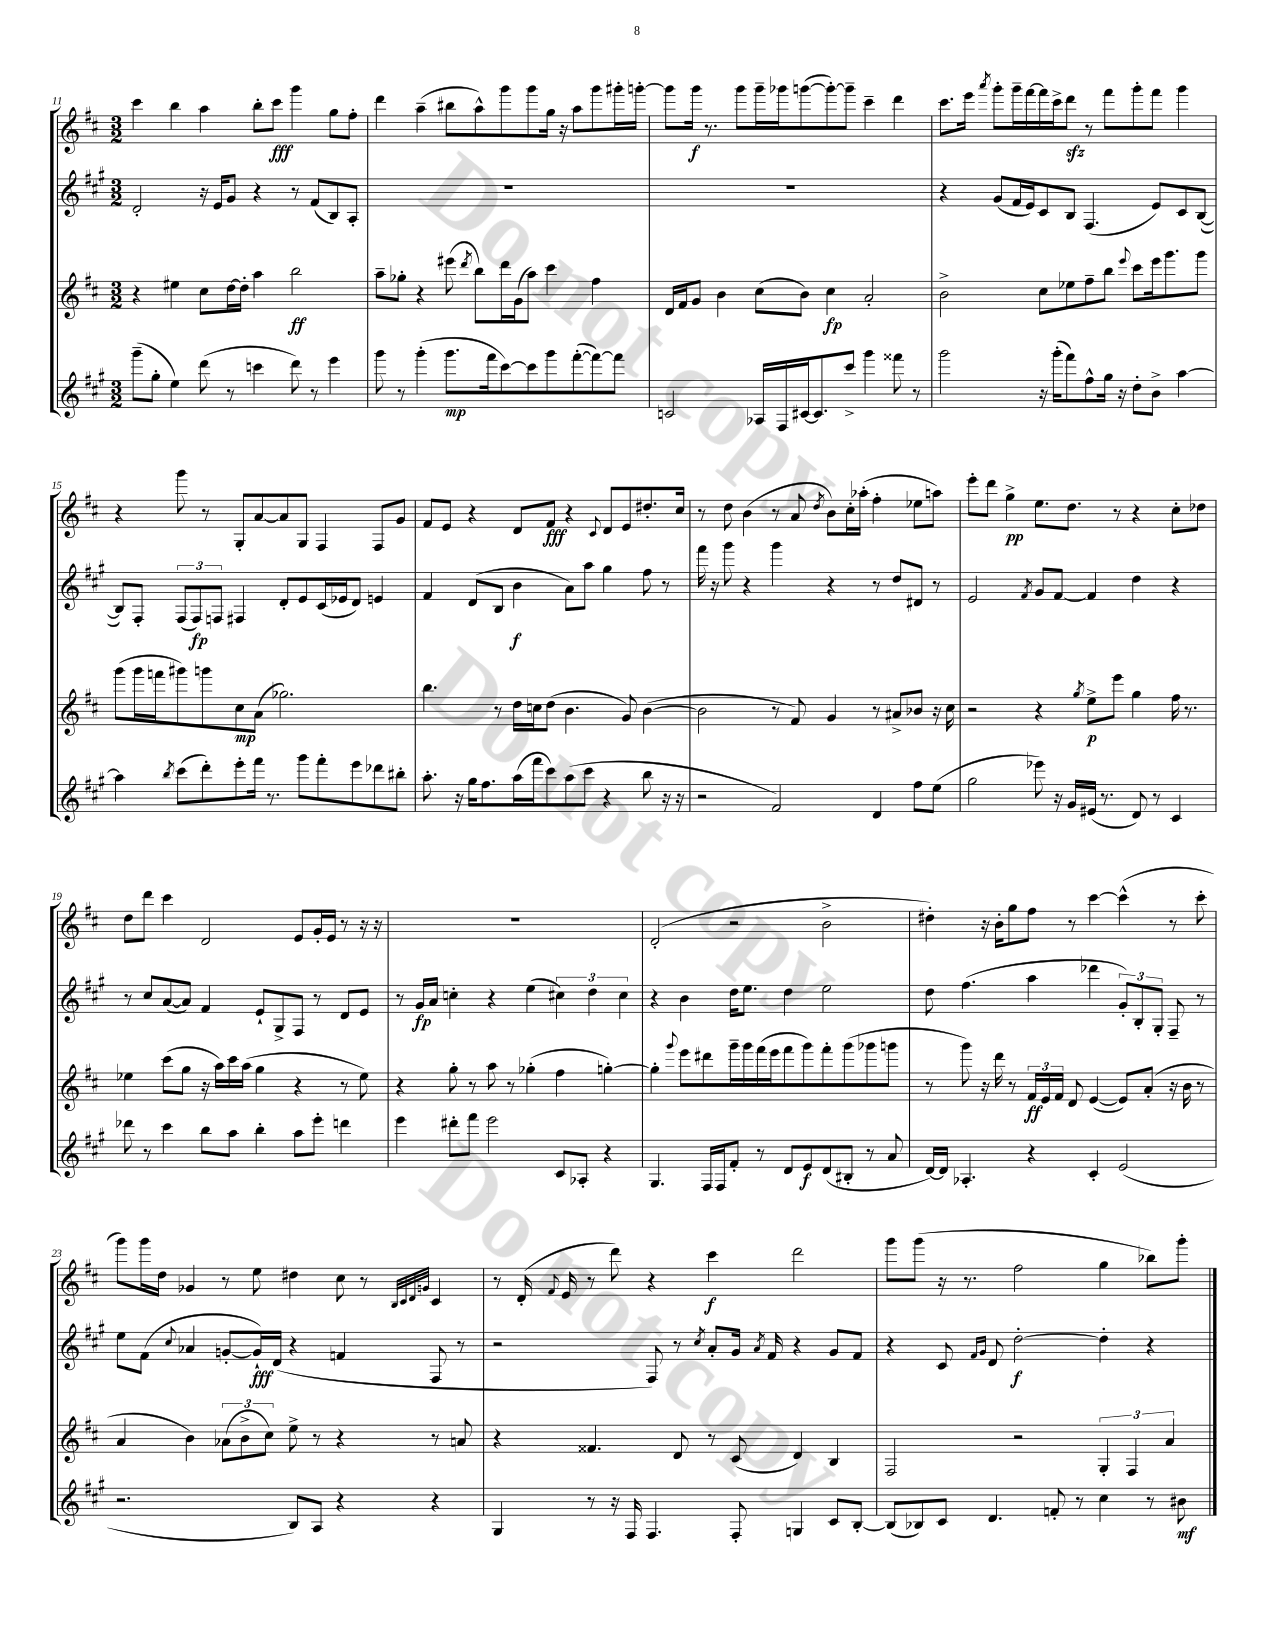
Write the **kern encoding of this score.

**kern	**kern	**kern	**kern
*staff4	*staff3	*staff2	*staff1
*clefG2	*clefG2	*clefG2	*clefG2
*k[f#c#g#]	*k[f#c#]	*k[f#c#g#]	*k[f#c#]
*M3/2	*M3/2	*M3/2	*M3/2
(8ggg#~	4r	2d'	4ccc#
8gg#'	.	.	.
4ee)	4ee#	.	4bb
(8ddd	8cc#	16r	4aa
.	.	16e	.
8r	[16dd	8g#	.
.	16dd']	.	.
4ccc	4aa	4r	8bb'
.	.	.	8ccc#
8ddd)	2bb	8r	4ggg
8r	.	(8f#	.
4eee	.	8B)	8gg
.	.	8A'	8ff#'
=	=	=	=
8ggg#	8aa~	1.r	4ddd
8r	8gg-'	.	.
(4ggg#'	4r	.	(4aa~
8.ggg#	(8eee#	.	8bb#
.	8qddd	.	.
.	8bb)	.	8aa^^)
16fff#	.	.	.
[8ccc#)	16ddd	.	8ggg
.	(16g	.	.
8ccc#]	8aa)	.	8ggg
8ggg#	4ccc#	.	16gg
.	.	.	16r
([8fff#'	.	.	8aa
8fff#_)	4ff#	.	8ggg
8fff#]	.	.	16ggg#'
.	.	.	[16ggg'
=	=	=	=
2c	16d	1.r	8ggg]
.	16f#	.	.
.	8g	.	16ggg
.	.	.	8.r
.	4b	.	.
.	.	.	8ggg
16A-	(8cc#	.	16ggg~
16F#	.	.	16ggg-
[16c#	8b)	.	([8ggg
8.c#]	.	.	.
.	4cc#	.	8ggg'_)
8ccc#^	.	.	8ggg~]
4ggg#	2a'	.	4ccc#~
8fff##	.	.	4ddd
8r	.	.	.
=	=	=	=
2ggg#	2b^	4r	8.ccc#
.	.	.	16eee
.	.	.	8qaaa
.	.	(8g#	8ggg'
.	.	16f#	16ggg~
.	.	16e)	[16fff#
16r	8cc#	8c#	16fff#]
(16ggg#'	.	.	16ccc#^
8fff#)	8ee-	8B	8ddd
8ff#^^	8ff#~	(4.F#	8r
16gg#	8bb	.	8fff#
16r	.	.	.
.	8qqeee	.	.
8dd'	8ccc#	.	8ggg'
8b^	16eee	8e)	8fff#
.	8.ggg	.	.
[4aa	.	8c#	4ggg
.	8ggg	([8B	.
=	=	=	=
4aa]	(8ggg	8B])	4r
.	16ggg	8F#'	.
.	16fff	.	.
8qbb	.	.	.
(8ccc#	8ggg#)	(12F#	8ggg
.	.	12F#)	.
8ddd')	8ggg	.	8r
.	.	12F	.
8eee'	8cc#	4F#	8G'
16fff#	(8a	.	[8a
8.r	.	.	.
.	2.gg-)	8d'	8a]
8ggg#	.	8e	8G
8fff#'	.	(16c#	4F#
.	.	16e-	.
8eee	.	8d)	.
8ddd-	.	4e	8F#
8bb#'	.	.	8g
=	=	=	=
8.aa'	4.bb	4f#	8f#
.	.	.	8e
16r	.	.	.
16gg#	.	(8d	4r
8.ff#	.	.	.
.	8r	8B	.
(16aa	16dd	4b	8d
16fff#	16cc	.	.
8ccc#)	(8dd	.	8f#
(8aa	4.b	8a)	4r
8ccc#	.	8aa	.
.	.	.	8qqc#
4r	.	4gg#	8d
.	8g)	.	8e
8bb	([4b	8ff#	8.dd#'
16r	.	8r	.
16r	.	.	16cc#
=	=	=	=
2r	2b]	16fff#	8r
.	.	16r	.
.	.	8ggg#	8dd
.	.	4r	(4b
2f#)	8r	4ggg#	8r
.	8f#)	.	8a
.	.	.	8qdd
.	4g	4r	8b)
.	.	.	16cc#'
.	.	.	(16aa-'
4d	8r	8r	4ff#'
.	8a#^	8dd	.
8ff#	8b-	8d#	8ee-
(8ee	16r	8r	8aa)
.	16cc#	.	.
=	=	=	=
2gg#	2r	2e	8eee'
.	.	.	8ddd
.	.	.	4gg^
.	.	8qf#	.
8eee-)	4r	8g#	8.ee
16r	.	[8f#	.
16g#	.	.	8.dd
.	8qgg	.	.
(16e#	8ee^	4f#]	.
8.r	.	.	.
.	8eee	.	8r
8d)	4gg	4dd	4r
8r	.	.	.
4c#	16ff#	4r	8cc#'
.	8.r	.	.
.	.	.	8dd-
=	=	=	=
8ddd-	4ee-	8r	8dd
8r	.	8cc#	8ddd
4ccc#	(8ccc#	([8a	4ccc#
.	8gg	8a])	.
8bb	16r	4f#	2d
.	16aa)	.	.
8aa	16ccc#	.	.
.	(16aa	.	.
4bb'	4gg	8e`	.
.	.	8G#^	.
8aa	4r	8F#	8e
8eee'	.	8r	16g'
.	.	.	16e
4ddd	8r	8d	8r
.	8ee-)	8e	16r
.	.	.	16r
=	=	=	=
4eee	4r	8r	1.r
.	.	16g#	.
.	.	16a	.
8ddd#'	8gg'	4cc'	.
8fff#	8r	.	.
2eee	8aa	4r	.
.	8r	.	.
.	(4gg-'	(4ee	.
8c#	4ff#	6cc#)	.
8A-'	.	.	.
.	.	6dd	.
4r	[4gg')	.	.
.	.	6cc#	.
=	=	=	=
4.G#	4gg']	4r	(2d'
.	8qqggg	.	.
.	8eee	4b	.
16F#	8ddd#	.	.
16F#	.	.	.
8f#'	16ggg~	16dd	2r
.	16ggg	8.ee	.
8r	(16fff#	.	.
.	16eee	.	.
8d	8fff#	4dd	.
8e	8ggg)	.	.
(8d	8fff#'	2ee	2b^
8B#'	(8ggg	.	.
8r	8ggg-	.	.
8a	8ggg	.	.
=	=	=	=
[16d)	8r	8dd	4dd#')
16d]	.	.	.
4.A-'	8ggg)	(4.ff#	.
.	16r	.	16r
.	16ddd	.	16b'
.	8r	.	8gg
4r	24f#	4aa	8ff#
.	24e	.	.
.	24f#	.	.
.	8d	.	8r
4c#'	([4e	4ddd-	[4ccc#
(2e	8e])	12g#')	(4ccc#^^]
.	.	12B'	.
.	(8a'	.	.
.	.	12G#'	.
.	16r	8F#~	8r
.	16b	.	.
.	8r	8r	8ccc#'
=	=	=	=
2.r	4a	8ee	8ggg)
.	.	(8f#	16ggg
.	.	.	16dd
.	.	8qqcc#	.
.	4b)	4a-	4g-
.	(12a-	[8g'	8r
.	12b^	.	.
.	.	16g`])	8ee
.	12cc#)	.	.
.	.	(16d	.
8B)	8ee^	4r	4dd#
8A	8r	.	.
4r	4r	4f	8cc#
.	.	.	8r
.	.	.	32qqB
.	.	.	32qqc#
.	.	.	32qqd
.	.	.	32qqg
4r	8r	8F#	4c#
.	8a	8r	.
=	=	=	=
4G#	4r	2r	8r
.	.	.	(16d'
.	.	.	8qqf#
.	.	.	16e
8r	4.f##	.	8r
16r	.	.	8ddd)
16F#	.	.	.
4.F#	.	8F#)	4r
.	8d	8r	.
.	.	8qcc#	.
.	8r	8a'	4ccc#
8F#'	(8c#	16g#	.
.	.	8qa	.
.	.	16f#	.
4G	4d)	4r	2ddd
8c#	4B	8g#	.
[8B'	.	8f#	.
=	=	=	=
(8B]	2F#	4r	8ggg
8B-)	.	.	(8ggg
8c#	.	8c#	16r
.	.	.	8.r
.	.	16qqf#	.
.	.	16qqg#	.
4.d	.	8d	.
.	2r	[2dd'	2ff#
8f'	.	.	.
8r	.	.	.
4cc#	6G'	4dd']	4gg
.	6F#	.	.
8r	.	4r	8bb-)
.	6a	.	.
8b#	.	.	8ggg'
==	==	==	==
*-	*-	*-	*-
